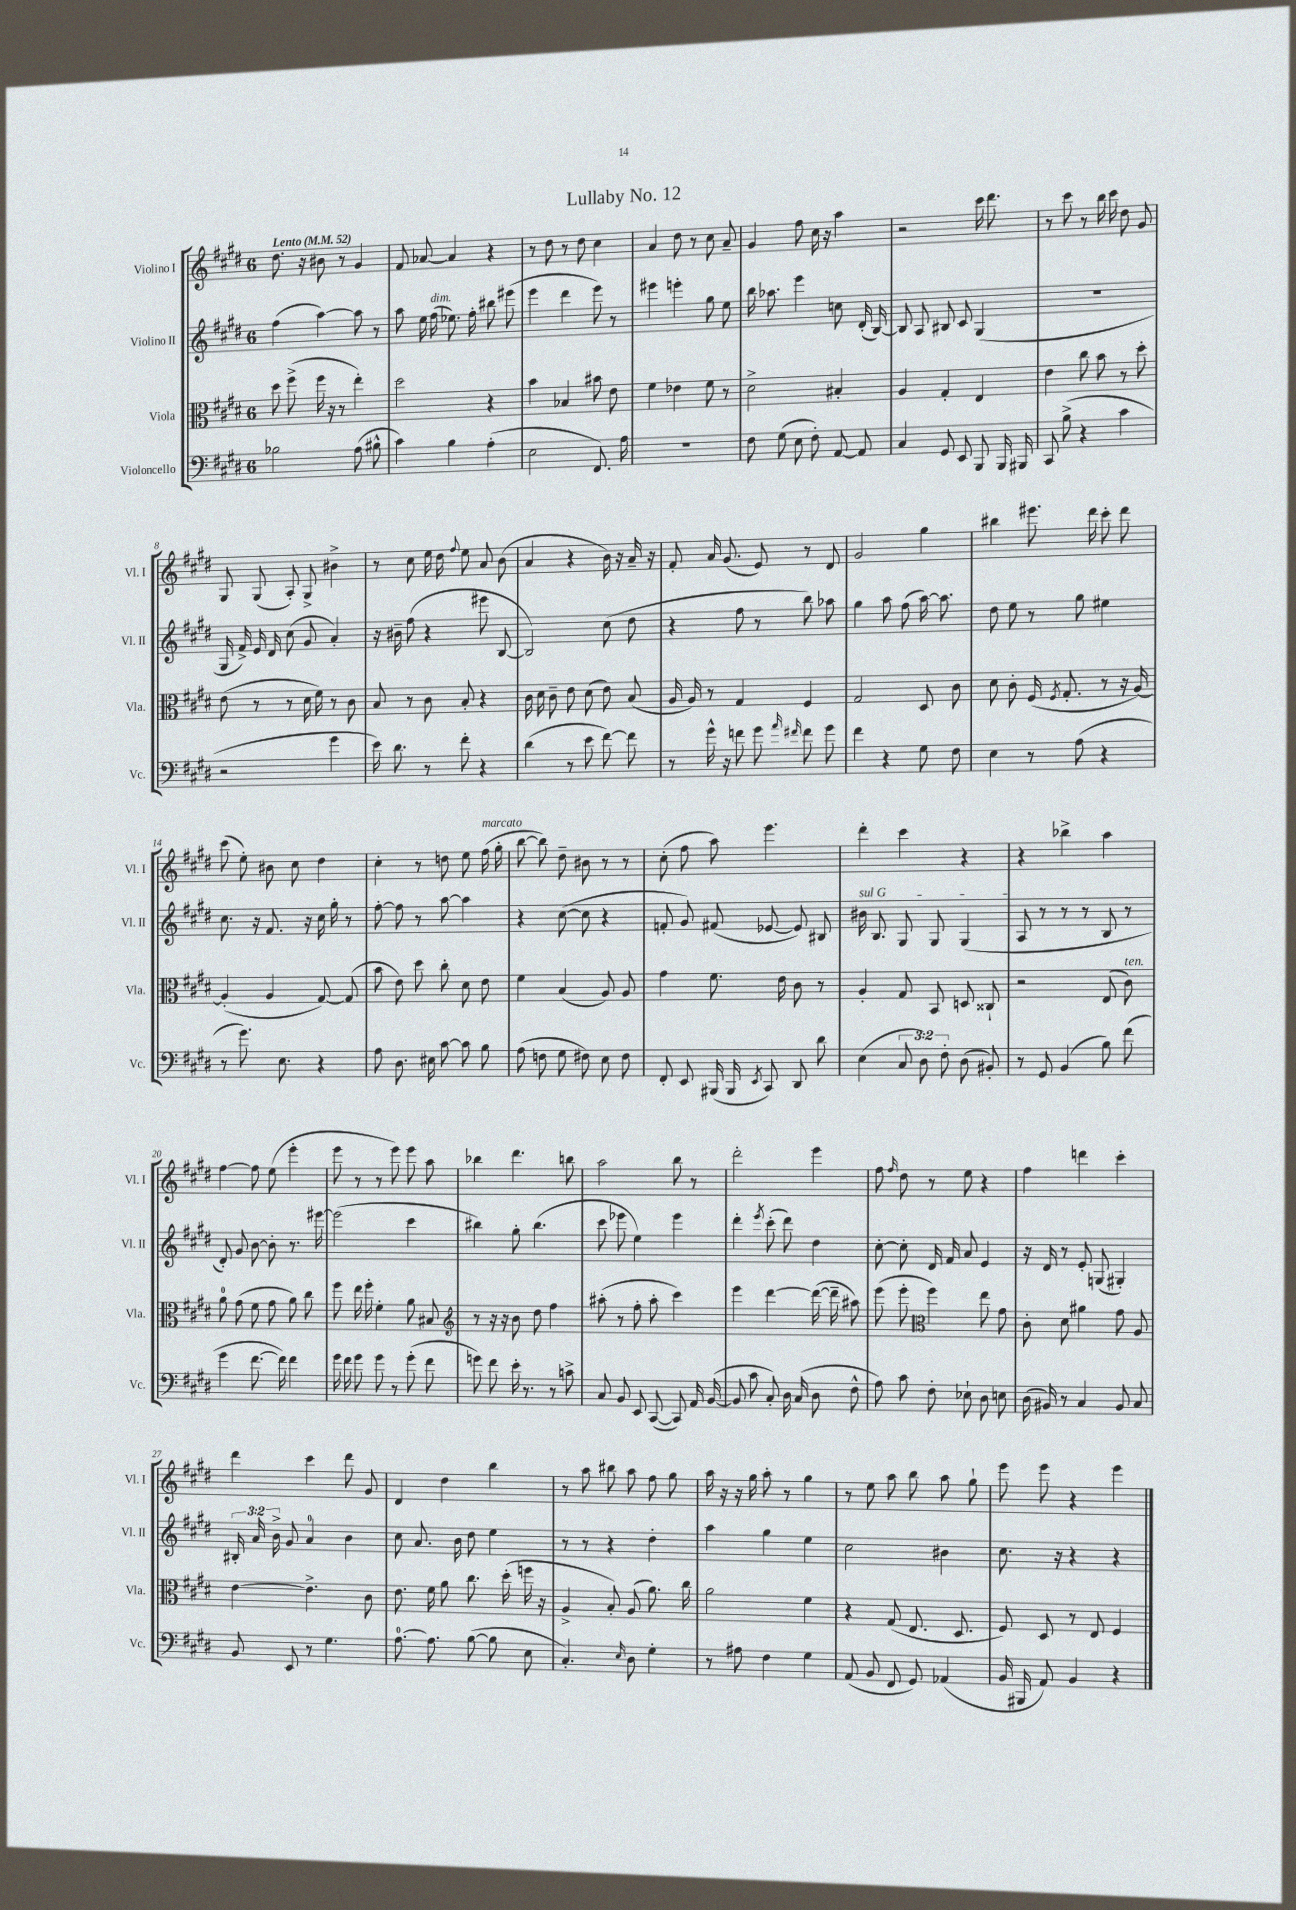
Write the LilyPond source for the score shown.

\header { title = "Lullaby No. 12" }
<<
\new StaffGroup <<
\new Staff = "s0" \with { instrumentName = "Violino I" shortInstrumentName = "Vl. I" } {
    \clef treble \key e \major \once \override Staff.TimeSignature.style = #'single-digit \time 6/8 \tempo "Lento" 4 = 52
    \autoBeamOff dis''8. r16 bis'8 r8 gis'4 |
    fis'8 aes'8~ aes'4 r4 |
    r8 dis''8 r8 dis''8 cis''4 |
    a'4 dis''8 r8 cis''8 a'8-- |
    gis'4 fis''8 cis''16 r16 a''4 |
    r2 cis'''16 dis'''8. |
    r8 cis'''8 r8 b''16 cis'''16 dis''8 gis'8 |
    gis8 gis8( a8-.) gis8-> bis'4-> |
    r8 cis''8 e''16 dis''16 \appoggiatura { fis''8 } e''8 a'8 b'8( |
    a'4 r4 b'16) r16 a'16-- r16 |
    fis'8-. a'16 gis'8.( e'8) r8 dis'8 |
    gis'2 gis''4 |
    bis''4 eis'''8. dis'''16 cis'''8-. dis'''8 |
    cis'''8( e''8-.) bis'8 cis''8 dis''4 |
    cis''4-. r8 d''8 e''8 fis''16^\markup { \italic "marcato" }( gis''16-. |
    b''8~ b''8) dis''8-- bis'8 r8 r8 |
    cis''8-.( fis''8 a''8) e'''4. |
    dis'''4-. cis'''4 r4 |
    r4 bes''4-> a''4 |
    fis''4~ fis''8 e''8( e'''4-. |
    e'''8 r8 r8 e'''8) e'''8 a''8 |
    bes''4 dis'''4. b''8 |
    a''2 b''8 r8 |
    dis'''2-. e'''4 |
    fis''8 \grace { fis''16 } dis''8 r8 e''8 r4 |
    fis''4 d'''4 cis'''4-. |
    dis'''4 cis'''4 dis'''8 gis'8 |
    dis'4 dis''4 b''4 |
    r8 a''8 bis''8 a''8 fis''8 gis''8 |
    a''16 r16 r16 gis''16 a''8-. r8 gis''4 |
    r8 e''8 a''8 b''8 a''8 gis''8-! |
    e'''8 e'''8 r4 e'''4 \bar "|." |
}
\new Staff = "s1" \with { instrumentName = "Violino II" shortInstrumentName = "Vl. II" } {
    \clef treble \key e \major \once \override Staff.TimeSignature.style = #'single-digit \time 6/8 \override Staff.TupletNumber.text = #tuplet-number::calc-fraction-text
    \autoBeamOff fis''4( a''4~) a''8 r8 |
    a''8 e''16 fis''16^\markup { \italic "dim." }( ees''8.) fis''16-. bis''8 eis'''8( |
    e'''4 dis'''4 e'''8) r8 |
    eis'''4 e'''4-. gis''8 e''8 |
    b''16 aes''8. e'''4 c''8 dis'16-.( b16~) |
    b8 a8 bis8 cis'8 gis4( |
    R2. |
    gis16 fis'16->) e'16 dis'16 cis''8( gis'8 a'4-.) |
    r16 bis'16-- fis''8( r4 eis'''8 b8~ |
    b2) cis''8( dis''8 |
    r4 fis''8 r8 b''8) aes''8 |
    gis''4 a''8 fis''8( a''16~) a''8. |
    dis''8 e''8 r8 gis''8 eis''4 |
    cis''8. r16 fis'8. r16 cis''16 gis''16-. r8 |
    fis''8~-. fis''8 r8 a''8~ a''4 |
    r4 cis''8~( cis''8 r4 |
    f'8-. gis'8) fis'8( ees'8~ ees'8) bis8 |
    \once \override TextSpanner.bound-details.left.text = \markup { \italic "sul G" } bis'16\startTextSpan b8. gis8 gis8 gis4( |
    a8\stopTextSpan r8 r8 r8 b8 r8 |
    dis'8-.) gis'8 b'8~ b'8-. r8. eis'''16~ |
    eis'''2( cis'''4 |
    bis''4) gis''8-. bis''4.( |
    cis'''8 ees'''8 e''4) ees'''4 |
    dis'''4-. \acciaccatura { e'''8 } cis'''8-.( dis'''8) dis''4 |
    cis''8~-. cis''8-. dis'16 fis'16 a'8 e'4 |
    r16 dis'16 r8 e'8-. g8( gis4-.) |
    \tuplet 3/2 { bis16-. a'16 b'16-> } gis'8 a'4-0 b'4 |
    cis''8 a'8. b'16 dis''8 e''4 |
    r8 r8 r4 dis''4-. |
    a''4 gis''4 e''4 |
    cis''2 bis'4 |
    cis''8. r16 r4 r4 \bar "|." |
}
\new Staff = "s2" \with { instrumentName = "Viola" shortInstrumentName = "Vla." } {
    \clef alto \key e \major \once \override Staff.TimeSignature.style = #'single-digit \time 6/8
    \autoBeamOff dis''8 fis''8->( fis''16 r16 r8 e''4-.) |
    dis''2 r4 |
    b'4 bes4 bis'8 e'8 |
    fis'4 ees'4 fis'8 r8 |
    dis'2-> bis4-. |
    a4 gis4-. e4 |
    e'4 cis''8 b'8 r8 dis''8-. |
    e'8( r8 r8 dis'16 fis'16) r8 cis'8 |
    b8 r8 cis'8 b8-. r4 |
    cis'16 dis'16 cis'8-- e'8 dis'8( e'8) b8( |
    a16 a16) r8 gis4 fis4 |
    gis2 dis8 cis'8 |
    dis'8 cis'8-. fis16( \acciaccatura { fis8 } gis8.-. r8 r16 a16~) |
    a4-.( a4 gis8~) gis8( |
    b'8 e'8) dis''8 cis''8-. dis'8 e'8 |
    fis'4 b4( a8) a8 |
    gis'4 fis'8. e'16 cis'8 r8 |
    a4-. gis8 b,8 d8 cisis8-! |
    r2 e8( cis'8^\markup { \italic "ten." }) |
    a'8-0 gis'8( fis'8 gis'8 a'8) cis''8 |
    fis''8 e''16 fis''16-. fis'4-. a'8 bis8 |
    \clef treble r8 r16 r16 b'8 dis''8 fis''4 |
    ais''8-.( r8 fis''8-. ais''8-. cis'''4) |
    e'''4 dis'''4~ dis'''16~( dis'''16-- ais''8) |
    e'''8( e'''8-. \clef alto fis''4) e''8 gis'8 |
    cis'8-. dis'8 ais'4 gis'8 a8 |
    e'4~ e'4.-> cis'8 |
    e'8. fis'16 a'8 cis''8. dis''16-.( f''16 r16 |
    a4-> b8-.) a8( a'8.) cis''16 |
    a'2 fis'4 |
    r4 gis8( e8. dis8. |
    fis8) dis8 r8 e8 fis4 \bar "|." |
}
\new Staff = "s3" \with { instrumentName = "Violoncello" shortInstrumentName = "Vc." } {
    \clef bass \key e \major \once \override Staff.TimeSignature.style = #'single-digit \time 6/8 \override Staff.TupletNumber.text = #tuplet-number::calc-fraction-text
    \autoBeamOff bes2 a8( bis8-^ |
    cis'4) b4 a4-.( |
    e2 fis,8.) a16 |
    R2. |
    fis8 gis8( e8 fis8-.) a,8~ a,8 |
    cis4 gis,8 e,8 b,,8 b,,16 bis,,16 |
    cis,8 b8->( r4 cis'4 |
    r2 gis'4 |
    e'16) dis'8. r8 fis'8-. r4 |
    dis'4( r8 e'8 fis'8~) fis'8 |
    r8 gis'16-^ r16 f'8 gis'8 \grace { a'16 fis'16 } fis'8 gis'8 |
    fis'4 r4 gis8 fis8 |
    e4 r8 a8( r4 |
    r8 gis'8.) e8. r4 |
    a8 dis8. eis16 cis'8~ cis'8 b8 |
    a8( f8 gis8 fis8) e8 fis8 |
    fis,8-. e,8 bis,,16( bis,,16 \acciaccatura { e,8 } cis,8) dis,8 dis'8 |
    e4( \tuplet 3/2 { cis8 dis8) fis8-. } dis8( bis,8-.) |
    r8 gis,8 b,4( b8) fis'8( |
    gis'4 fis'8.~ fis'16) fis'4 |
    gis'16 fis'16 gis'8 gis'8 r8 gis'8-.( fis'8 |
    g'8) fis'8 e'16-. r8. r8 c'8-> |
    cis8 b,8 e,8 cis,8~( cis,8) a,16 b,16~( |
    b,8 cis'8 cis8-.) dis16 cis16( dis8 fis8-^ |
    a8) cis'8 fis8-. ees8-! dis8 e8 |
    dis16( bis,16) r8 cis4 bis,8 cis8 |
    b,8 e,8 r8 gis4. |
    a8.-0~ a8. b8~( b8 e8 |
    cis4.-.) \grace { e16 } dis8 gis4-. |
    r8 ais8 fis4 gis4 |
    a,8( b,8 fis,8 gis,8) aes,4( |
    b,16 bis,,16 a,8) b,4 r4 \bar "|." |
}
>>
>>
